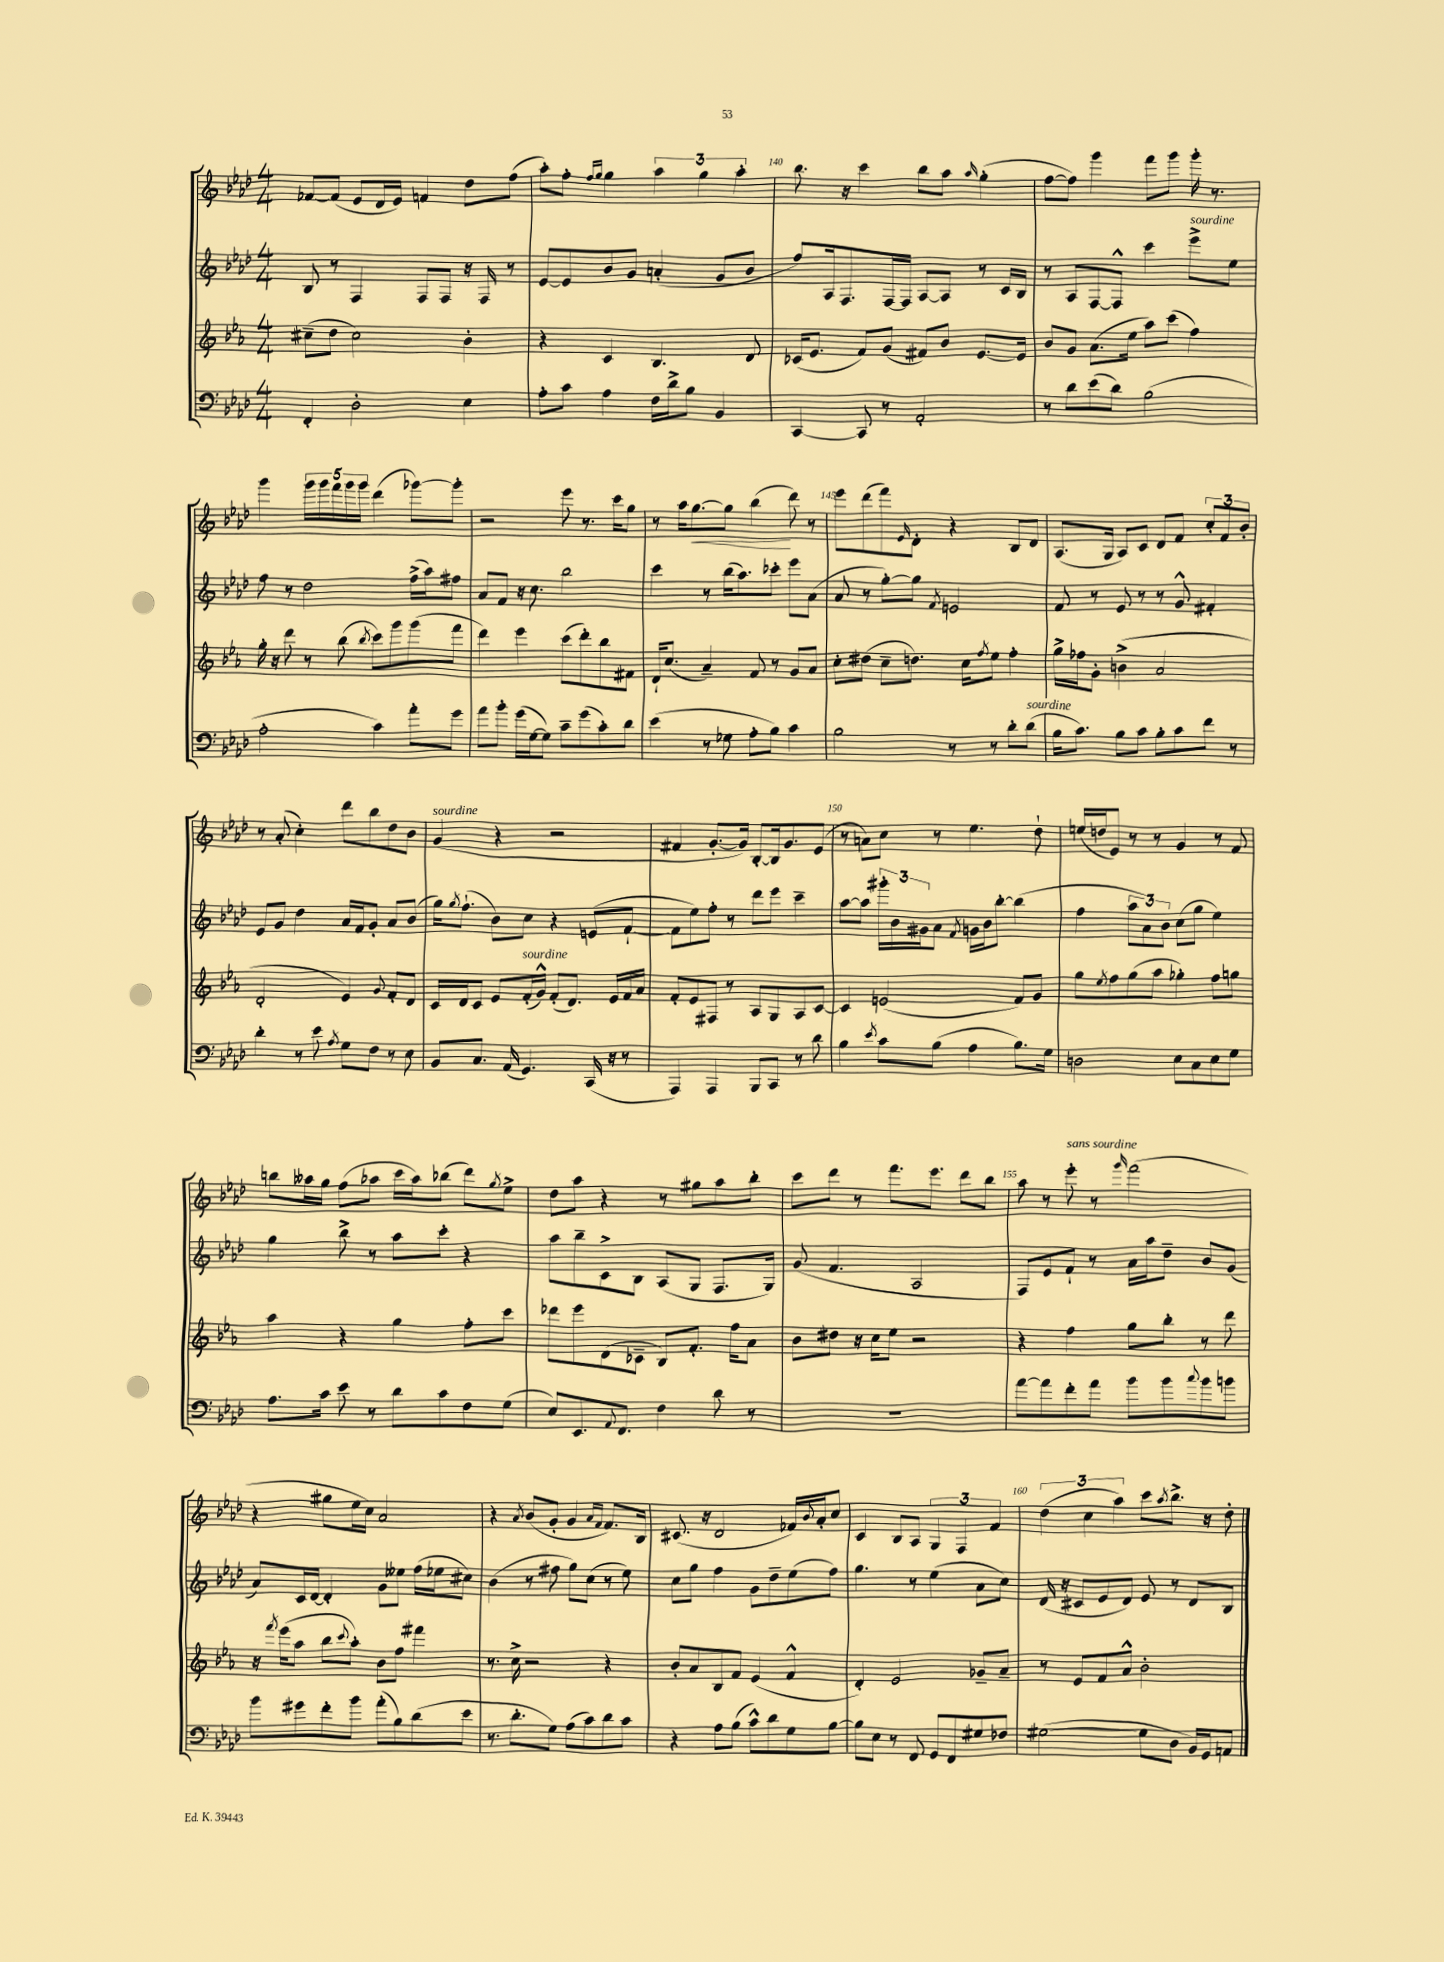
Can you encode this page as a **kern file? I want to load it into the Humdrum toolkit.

**kern	**kern	**kern	**kern
*staff4	*staff3	*staff2	*staff1
*clefF4	*clefG2	*clefG2	*clefG2
*k[b-e-a-d-]	*k[b-e-a-]	*k[b-e-a-d-]	*k[b-e-a-d-]
*M4/4	*M4/4	*M4/4	*M4/4
4FF'	(8cc#~	8B-	[8f-
.	8dd	8r	(8f-]
2D-'	2cc#)	4F	8e-
.	.	.	16d-
.	.	.	16e-)
.	.	8F	4f
.	.	8F	.
4E-	4b-'	16r	8dd-
.	.	16F	.
.	.	8r	(8ff
=	=	=	=
8A-'	4r	[8e-	8aa-')
8c	.	8e-]	8ff'
.	.	.	16qqff
.	.	.	16qqgg
4A-	4c	8b-	4gg
.	.	8g	.
16F	4.B-	(4a'	6aa-
16d-^	.	.	.
8B-	.	.	.
.	.	.	6gg
4BB-	.	8g	.
.	.	.	6aa-'
.	8d	8b-	.
=	=	=	=
[4CC	(16c-	8ff)	8.bb-
.	8.e-	.	.
.	.	16A-	.
.	.	8.F	16r
8CC]	8f)	.	4ccc
8r	(8g	[16F	.
.	.	16F]	.
2AA-'	8f#)	[8A-	8bb-
.	8b-	8A-]	8aa-
.	.	.	16qqaa-
.	[8.e-	8r	(4gg'
.	.	16c	.
.	16e-]	16B-	.
=	=	=	=
8r	8b-	8r	[8ff
8d-	8g	8A-	8ff])
(8e-	(8.a-	[8F	4ggg
8d-)	.	8F^^]	.
.	16ee-	.	.
(2B-	8aa-)	4ccc	8fff
.	(8ccc	.	8ggg
.	4ff)	8eee-^	16ggg'
.	.	.	8.r
.	.	8ee-	.
=	=	=	=
2A-'	16gg'	8ff	4ggg
.	16r	.	.
.	8ddd	8r	.
.	8r	2dd-	20ggg
.	.	.	20ggg
.	.	.	20fff
.	(8bb-	.	.
.	.	.	20ggg
.	.	.	20ggg
.	8qbb-	.	.
4c)	8ccc)	.	(4ddd-
.	8ggg	.	.
8a-'	(8ggg	(16ff^	[8ggg-)
.	.	16aa-)	.
8g	8fff	8ff#	8ggg-']
=	=	=	=
8a-	4ddd)	8a-	2r
8b-'	.	8f	.
(16g	4eee-	16r	.
[16G	.	8.cc	.
8G])	.	.	.
8c~	(8ccc	2bb-	8eee-
(8g	8ddd')	.	8.r
8c')	8bb-	.	.
.	.	.	16ccc
8d-	8f#	.	8gg
=	=	=	=
(4e-	16d`	4ccc	8r
.	(8.cc	.	.
.	.	.	16aa-
.	.	.	[8.gg
8r	4a-~)	8r	.
8G-	.	(16bb-	8gg]
.	.	8.aa-)	.
8A-'	8f	.	(4bb-
8B-)	8r	8ccc-'	.
4c	8g	8eee-	8ddd-)
.	8a-	(8a-	8r
=	=	=	=
2B-	8cc'	8a-	8eee-
.	(8dd#	8r	(8ddd-
.	8cc~	[8gg')	8fff)
.	.	.	16qqe-
.	8.dd)	8gg]	8d-'
.	.	8qf	.
8r	.	2e	4r
.	16cc	.	.
.	8qff	.	.
8r	8ee-	.	.
8d-'	4ff'	.	8B-
(8d-	.	.	8d-
=	=	=	=
16B-	16gg^	8f	(8.A-
8.c)	16ff-	.	.
.	8g'	8r	.
.	.	.	16G
8B-	(4b^	8e-	8A-)
8c	.	8r	8c
8B-'	2a-	8r	8d-
8c	.	8g^^	8f
8f	.	4f#'	12cc'
.	.	.	12f
8r	.	.	.
.	.	.	12b-'
=	=	=	=
4d-'	2d'	8e-	8r
.	.	8g	(8a-'
8r	.	4dd-	4cc')
8e-	.	.	.
8qA-	.	.	.
8G	4e-)	16a-	8ddd-
.	.	16f	.
8F	.	8g'	8bb-
.	8qqg	.	.
8r	8f'	8a-	8dd-
8E-	8d	(8b-	8b-
=	=	=	=
8BB-	16c	16gg)	(4g
.	.	8qgg	.
.	16d	(8.ff`	.
8.C	8c	.	.
.	8e-	8b-)	4r
(16AA-	.	.	.
4.GG)	(16f'	8cc	.
.	16g^^)	.	.
.	(8f'	4r	2r
.	8.d)	.	.
(16CC	.	(8e	.
16r	16e-	.	.
8r	16f	[8f`	.
.	16a-	.	.
=	=	=	=
4AAA-)	8f'	8f]	4f#
.	8e-	8ee-)	.
4AAA-	8F#	8ff'	[8.g'
.	8r	8r	.
.	.	.	16g])
8BBB-	8A-	8ddd-	[8B-'
8CC	8G	8eee-	16B-]
.	.	.	8.g
8r	8A-	4ccc~	.
8d-	[8c	.	(8e-
=	=	=	=
4B-	4c]	[8aa-	8r
.	.	8aa-]	8a)
8qe-	.	.	.
8c	(2e	24ggg#'	8cc
.	.	24b-	.
.	.	24g#	.
(8B-	.	8a-	8r
.	.	8qf	.
4A-	.	16g	4.ee-
.	.	16b-	.
.	.	[8bb-'	.
8.B-)	8f)	(4bb-]	.
.	8g	.	8dd-`
16G	.	.	.
=	=	=	=
2D	8gg	4ff	(16ee
.	.	.	16dd
.	8qee-	.	.
.	8ff	.	8e-)
.	(8gg	12aa-	8r
.	.	12a-)	.
.	8aa-	.	8r
.	.	12b-	.
8E-	4gg-')	(8cc	4g
8C	.	8gg	.
8E-	8ff	4ee-)	8r
8G	8gg	.	8f
=	=	=	=
8.A-	4aa-	4gg	8bb
.	.	.	16aa--
16c	.	.	16gg
8e-	4r	8bb-^	(8ff
8r	.	8r	8aa-
8d-	4gg	8aa-	16ccc
.	.	.	16aa-)
8c	.	8ccc'	(8bb-
8F	8ff'	4r	8ddd-)
.	.	.	8qgg
(8G	8ccc	.	8ee-^
=	=	=	=
8E-)	8ddd-	8aa-	8dd-
8.EE-	8eee-	8bb-~	8aa-
.	(8d	8c^	4r
8qqAA-	.	.	.
8.FF	.	.	.
.	8c-~	8B-	.
4F	8B-)	(8A-	8r
.	8.f'	8G	8gg#
8d-	.	8.F	8aa-
.	16ff	.	.
8r	8a-	.	8bb-'
.	.	16G)	.
=	=	=	=
1r	8b-	(8g	8ccc
.	8dd#	4.f	8ddd-
.	16r	.	8r
.	16cc	.	.
.	8ee-	.	8.fff
.	2r	2A-	.
.	.	.	8.eee-
.	.	.	8ddd-
.	.	.	8bb-
=	=	=	=
[8a-	4r	8F)	8aa-
8a-]	.	8e-	8r
8f'	4ff	8f`	8eee-'
8a-	.	8r	8r
.	.	.	16qqggg
8b-	8gg	16a-	(2fff
.	.	16aa-	.
8b-	8bb-'	8dd-~	.
8qqcc	.	.	.
8b-	8r	8b-	.
8b	8ddd	(8g	.
=	=	=	=
8b-	16r	8a-)	4r
.	8qfff	.	.
.	(16eee-	.	.
8g#	8aa-	16c	.
.	.	[16d-	.
8f'	8bb-	4d-']	8gg#
.	8qqccc	.	.
8b-	8aa-')	.	16ee-
.	.	.	16cc)
(8a-'	8b-	8g	2a-
8B-)	8ff	8ee--	.
(8d-	4fff#	(16ff	.
.	.	16ee-	.
8e-	.	8cc#)	.
=	=	=	=
8.r	8.r	(4b-	4r
8.d-'	16cc^	.	.
.	.	.	8qa-
.	2r	8r	(8b-
8G)	.	8ff#	8g'
(8A-	.	8gg)	4g
8c)	.	(8cc	.
.	.	.	16qqa-
.	.	.	16qqf
8d-	4r	8r	8.f)
8c	.	8ee-)	.
.	.	.	16B-
=	=	=	=
4r	8b-'	8cc	(8.c#
.	8a-	8gg	.
.	.	.	16r
8A-	8B-	4ff	2d-
(8B-	8f	.	.
8c^^)	(4e-	8g	.
8d-	.	8dd-~	.
8G	4f^^	(8ee-	16f-)
.	.	.	8qqb-
.	.	.	16a-'
[8B-	.	8ff)	8cc
=	=	=	=
8B-]	4d')	4.gg	4c
8E-	.	.	.
8r	2e-	.	8B-
8FF	.	8r	8A-
8GG	.	(4ee-	6G
8FF	.	.	.
.	.	.	6F
8G#	8g-~	8a-	.
.	.	.	6f
8F-	8a-~	8cc)	.
=	=	=	=
([2G#	8r	(16d-	(6dd-
.	.	16r	.
.	8e-	8c#	.
.	.	.	6cc
.	8f	8e-	.
.	.	.	6aa-)
.	8a-^^	8d-)	.
8G#]	2b-'	8e-	8ccc
.	.	.	8qaa-
8D-	.	8r	8.bb-^
16BB-)	.	8d-	.
16GG	.	.	16r
8AA	.	8B-	8dd-'
==	==	==	==
*-	*-	*-	*-
